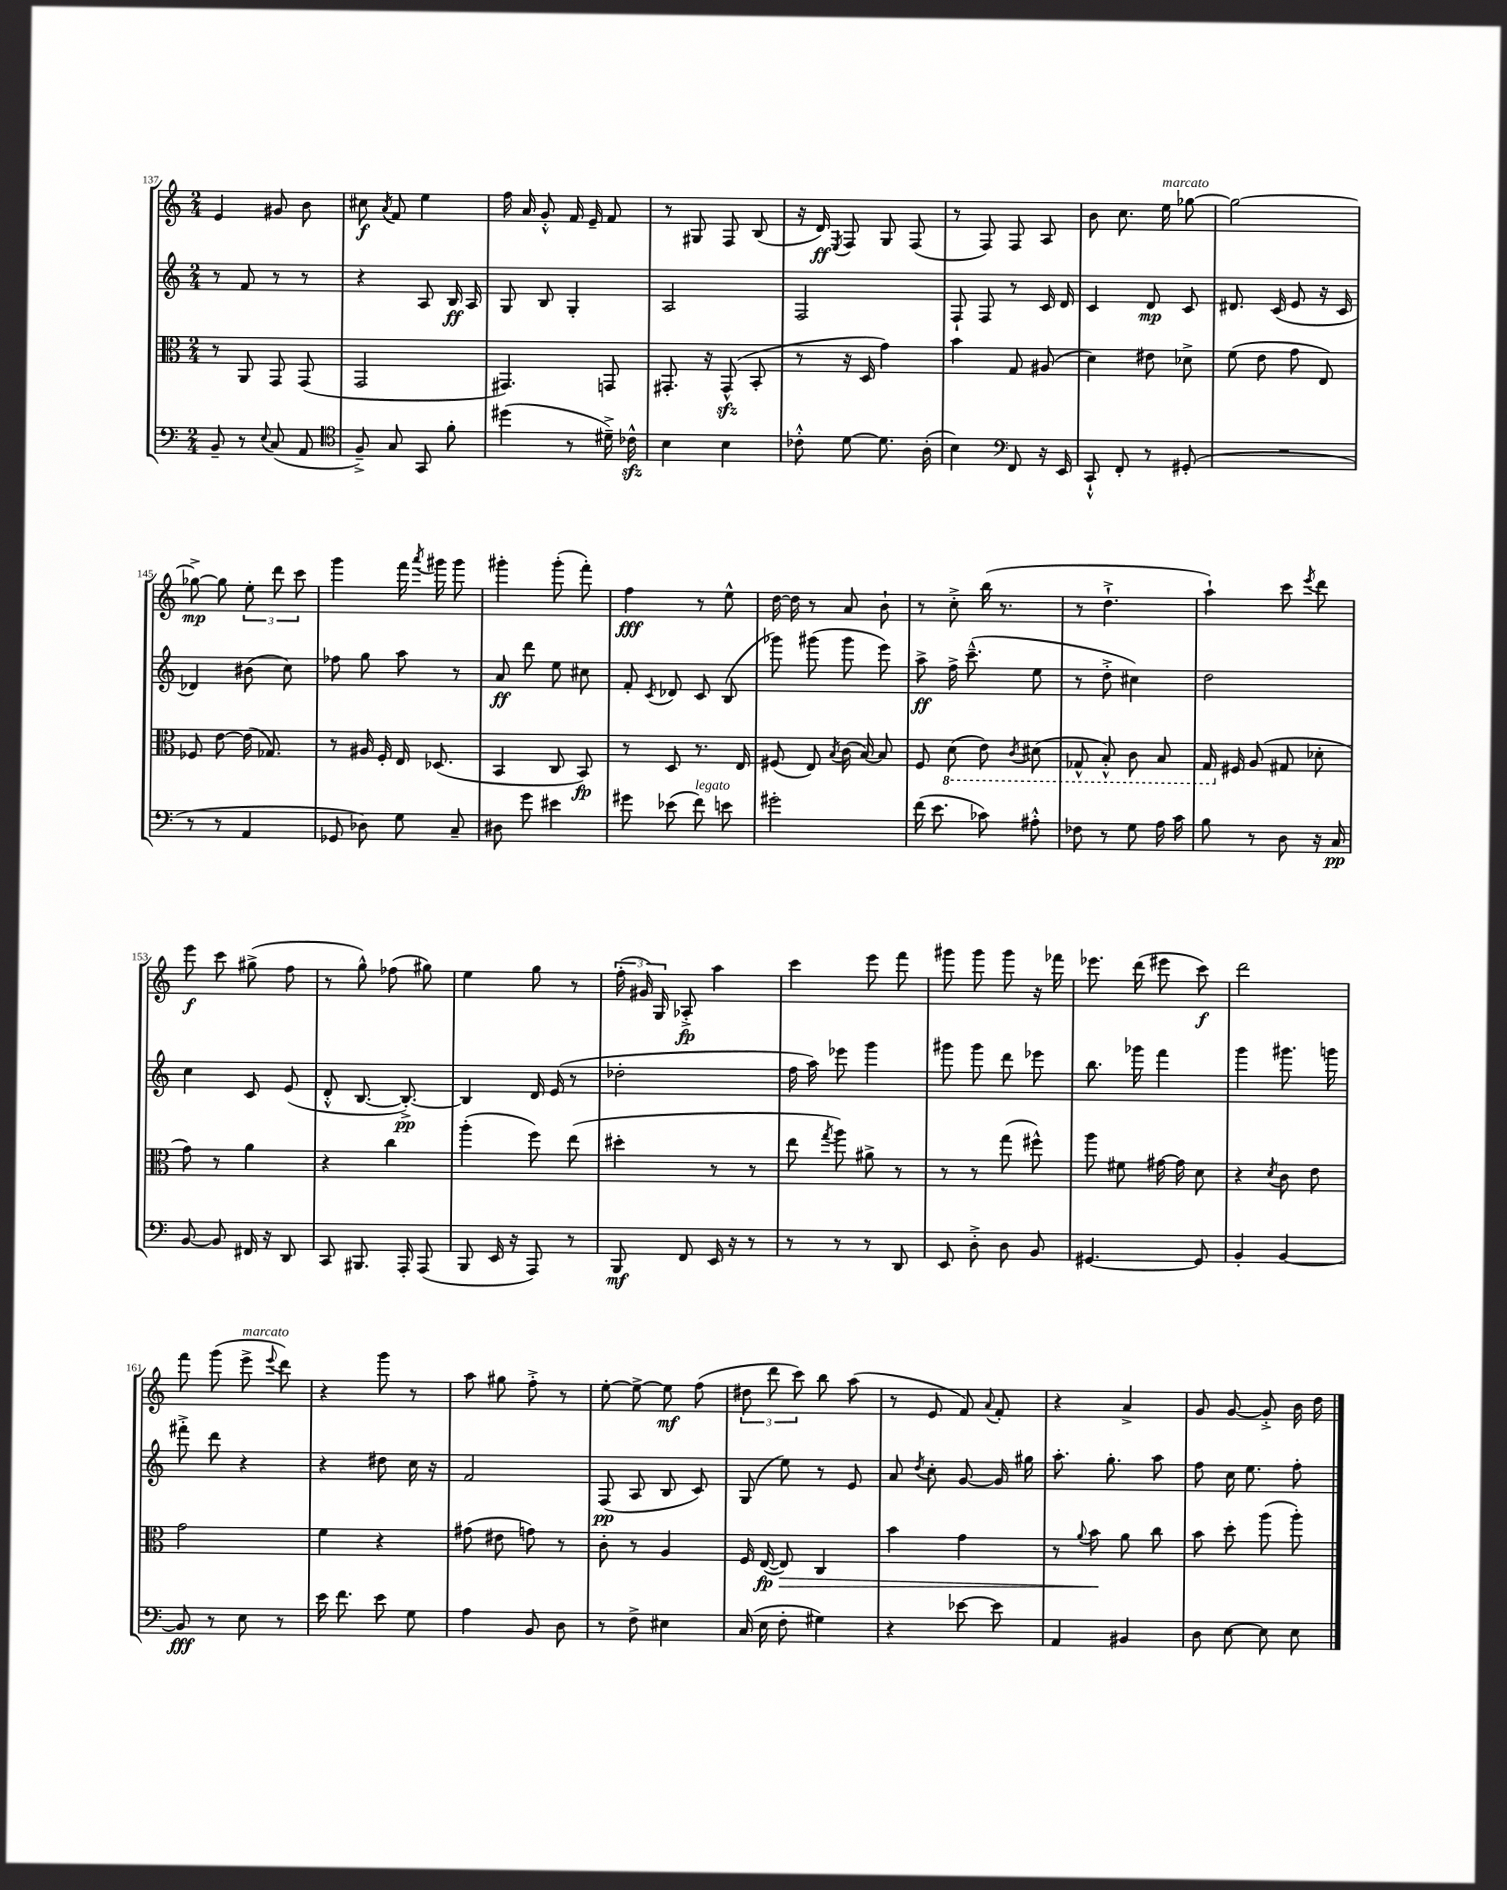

**kern	**dynam	**kern	**dynam	**kern	**dynam	**kern	**dynam
*part4	*part4	*part3	*part3	*part2	*part2	*part1	*part1
*staff4	*staff4	*staff3	*staff3	*staff2	*staff2	*staff1	*staff1
*clefF4	*	*clefC3	*	*clefG2	*	*clefG2	*
*k[]	*	*k[]	*	*k[]	*	*k[]	*
*M2/4	*	*M2/4	*	*M2/4	*	*M2/4	*
=137	=137	=137	=137	=137	=137	=137	=137
8BB~/	.	8r	.	8r	.	4e/	.
8r	.	8AA/	.	8f/	.	.	.
8qqE/	.	.	.	.	.	.	.
(8C/	.	8GG/	.	8r	.	8g#X/	.
8AA/	.	(8GG/	.	8r	.	8b\	.
=138	=138	=138	=138	=138	=138	=138	=138
*clefC4	*	*	*	*	*	*	*
8F~^/)	.	2GG/	.	4r	.	8cc#X\	f
.	.	.	.	.	.	8qa/	.
8G/	.	.	.	.	.	8f/	.
8GG/	.	.	.	8A/	.	4ee\	.
8f'\	.	.	.	16B/	ff	.	.
.	.	.	.	16A/	.	.	.
=139	=139	=139	=139	=139	=139	=139	=139
(4dd#X\	.	4.GG#X/)	.	8G/	.	16ff\	.
.	.	.	.	.	.	16a/	.
.	.	.	.	8B/	.	8g'^^/	.
8r	.	.	.	4G'/	.	16f/	.
.	.	.	.	.	.	16e~/	.
16d#X~^\)	.	8GGn/	.	.	.	8f/	.
16c-Xzz^^\	.	.	.	.	.	.	.
=140	=140	=140	=140	=140	=140	=140	=140
4B\	.	8.GG#X'/	.	2A/	.	8r	.
.	.	.	.	.	.	8G#X/	.
.	.	16r	.	.	.	.	.
4B\	.	(8GG#zz^^/	.	.	.	8F/	.
.	.	8BB'/	.	.	.	(8B/	.
=141	=141	=141	=141	=141	=141	=141	=141
8c-X'^^\	.	8r	.	2F/	.	16r	.
.	.	.	.	.	.	16d/)	ff
.	.	.	.	.	.	8qE/	.
[8d\	.	16r	.	.	.	8F/	.
.	.	16D/	.	.	.	.	.
8.d\]	.	4g\)	.	.	.	8G/	.
.	.	.	.	.	.	(8F/	.
(16A'\	.	.	.	.	.	.	.
=142	=142	=142	=142	=142	=142	=142	=142
4B\)	.	4b\	.	8F`/	.	8r	.
.	.	.	.	8F/	.	8F/)	.
*clefF4	*	*	*	*	*	*	*
8FF/	.	8G/	.	8r	.	8F/	.
16r	.	(8A#X/	.	16c/	.	8A/	.
16EE/	.	.	.	16d/	.	.	.
=143	=143	=143	=143	=143	=143	=143	=143
8CC`^^/	.	4d\)	.	4c/	.	8b\	.
8FF'/	.	.	.	.	.	8.cc\	.
8r	.	8e#X\	.	8d/	mp	.	.
!	!	!	!	!	!	!LO:TX:a:i:t=marcato	!
.	.	.	.	.	.	16ee\	.
(8GG#X'/	.	8d-X^\	.	8c/	.	[8gg-X\	.
=144	=144	=144	=144	=144	=144	=144	=144
2r	.	(8f\	.	8.d#X/	.	2gg-\_	.
.	.	8e\	.	.	.	.	.
.	.	.	.	(16c/	.	.	.
.	.	8g\	.	8e/	.	.	.
.	.	8E/)	.	16r	.	.	.
.	.	.	.	16c/	.	.	.
!!LO:LB:g=z
=145	=145	=145	=145	=145	=145	=145	=145
8r	.	8F-X/	.	4d-X/)	.	8gg-X^\_	mp
8r	.	[8e\	.	.	.	8gg-\]	.
4AA/	.	(16e\]	.	(8b#X\	.	12ee'\	.
.	.	8.G-X/)	.	.	.	.	.
.	.	.	.	.	.	12ddd\	.
.	.	.	.	8cc\)	.	.	.
.	.	.	.	.	.	12ccc\	.
=146	=146	=146	=146	=146	=146	=146	=146
8GG-X/	.	8r	.	8ff-X\	.	4ggg\	.
8D-X\)	.	16A#X/	.	8gg\	.	.	.
.	.	16F'/	.	.	.	.	.
8G\	.	16E/	.	8aa\	.	16fff\	.
.	.	.	.	.	.	8qaaa/	.
.	.	(8.D-X/	.	.	.	16ggg#X\	.
8C~/	.	.	.	8r	.	8ggg#\	.
=147	=147	=147	=147	=147	=147	=147	=147
8D#X\	.	4BB/	.	8a/	ff	4ggg#X'\	.
8g\	.	.	.	8ddd\	.	.	.
4e#X\	.	8C/	.	8ee\	.	(8ggg#'\	.
.	.	8BB/)	fp	8cc#X\	.	8fff'\)	.
=148	=148	=148	=148	=148	=148	=148	=148
8g#X\	.	8r	.	8f'/	.	4ff\	fff
.	.	.	.	8qc/	.	.	.
(8e-X\	.	8D/	.	8d-X/	.	.	.
!LO:TX:a:i:t=legato	!	!	!	!	!	!	!
8f\)	.	8.r	.	8c/	.	8r	.
8en\	.	.	.	(8B/	.	8ee^^\	.
.	.	16E/	.	.	.	.	.
=149	=149	=149	=149	=149	=149	=149	=149
2g#X'\	.	(8F#X/	.	8ggg-X\)	.	[16dd\	.
.	.	.	.	.	.	16dd\]	.
.	.	8E/)	.	(8ggg#X\	.	8r	.
.	.	8qB/	.	.	.	.	.
.	.	(16c\	.	8ggg#\	.	8a/	.
.	.	[16B/)	.	.	.	.	.
.	.	8B/]	.	8eee\)	.	8b`\	.
=150	=150	=150	=150	=150	=150	=150	=150
(16f\	.	8F/	.	8aa^\	ff	8r	.
8.e\	.	.	.	.	.	.	.
*	*	*8ba	*	*	*	*	*
.	.	(8D\	.	16ff^\	.	8cc'^\	.
.	.	.	.	(8.ccc~^^\	.	.	.
8c-X\)	.	8E\)	.	.	.	(16bb\	.
.	.	.	.	.	.	8.r	.
.	.	8qC/	.	.	.	.	.
8A#X'^^\	.	(8D#X\	.	8ee\	.	.	.
=151	=151	=151	=151	=151	=151	=151	=151
8F-X\	.	8GG-X^^/	.	8r	.	8r	.
8r	.	8BB'^^/)	.	8dd'^\	.	4.dd`^\	.
8G\	.	8C\	.	4cc#X\)	.	.	.
16A\	.	8BB/	.	.	.	.	.
16c\	.	.	.	.	.	.	.
=152	=152	=152	=152	=152	=152	=152	=152
8B\	.	16GG/	.	2dd\	.	4aa`\)	.
*	*	*X8ba	*	*	*	*	*
.	.	16F#X/	.	.	.	.	.
8r	.	(8A/	.	.	.	.	.
8D\	.	8G#X/	.	.	.	8ccc\	.
.	.	.	.	.	.	8qeee/	.
16r	.	8d-X'\	.	.	.	8ddd\	.
16C/	pp	.	.	.	.	.	.
!!LO:LB:g=z
=153	=153	=153	=153	=153	=153	=153	=153
[8BB/	.	8g\)	.	4cc\	.	8eee\	f
8BB/]	.	8r	.	.	.	8ccc\	.
16FF#X/	.	4a\	.	8c/	.	(8gg#X^\	.
16r	.	.	.	.	.	.	.
8DD/	.	.	.	(8e/	.	8ff\	.
=154	=154	=154	=154	=154	=154	=154	=154
8CC/	.	4r	.	8d'^^/	.	8r	.
8.BBB#X/	.	.	.	[8.B/	.	8gg^^\)	.
.	.	4cc\	.	.	.	(8ff-X\	.
16AAA'/	.	.	.	8.B'^/_)	pp	.	.
(8AAA/	.	.	.	.	.	8gg#X\)	.
=155	=155	=155	=155	=155	=155	=155	=155
8BBB/	.	(4aa'\	.	4B/]	.	4ee\	.
16EE/	.	.	.	.	.	.	.
16r	.	.	.	.	.	.	.
8AAA/)	.	8ff\)	.	16d/	.	8gg\	.
.	.	.	.	(16e/	.	.	.
8r	.	(8ee\	.	8r	.	8r	.
=156	=156	=156	=156	=156	=156	=156	=156
8BBB/	mf	4dd#X'\	.	2dd-X'\	.	(24ff'\	.
.	.	.	.	.	.	24g#X/)	.
.	.	.	.	.	.	24G/	.
8FF/	.	.	.	.	.	8A-X'^/	fp
16EE/	.	8r	.	.	.	4aa\	.
16r	.	.	.	.	.	.	.
8r	.	8r	.	.	.	.	.
=157	=157	=157	=157	=157	=157	=157	=157
8r	.	8ee\	.	16ff\	.	4ccc\	.
.	.	.	.	16aa\)	.	.	.
.	.	8qgg/	.	.	.	.	.
8r	.	8aa\)	.	8eee-X\	.	.	.
8r	.	8a#X^\	.	4ggg\	.	8eee\	.
8DD/	.	8r	.	.	.	8fff\	.
=158	=158	=158	=158	=158	=158	=158	=158
8EE/	.	8r	.	8ggg#X\	.	8ggg#X\	.
8D'^\	.	8r	.	8ggg#\	.	8ggg#\	.
8D\	.	(8gg\	.	8ddd\	.	8ggg#\	.
8BB/	.	8ff#X^^\)	.	8eee-X\	.	16r	.
.	.	.	.	.	.	16fff-X\	.
=159	=159	=159	=159	=159	=159	=159	=159
[4.GG#X/	.	8aa\	.	8.bb\	.	8.eee-X\	.
.	.	8f#X\	.	.	.	.	.
.	.	.	.	16ggg-X\	.	(16ddd\	.
.	.	[16g#X\	.	4fff\	.	8eee#X\	.
.	.	16g#\]	.	.	.	.	.
8GG#/]	.	8d\	.	.	.	8ccc\)	f
=160	=160	=160	=160	=160	=160	=160	=160
4BB'/	.	4r	.	4ggg\	.	2ddd\	.
.	.	8qd/	.	.	.	.	.
[4BB/	.	8c\	.	8.ggg#X\	.	.	.
.	.	8e\	.	.	.	.	.
.	.	.	.	16gggn\	.	.	.
!!LO:LB:g=z
=161	=161	=161	=161	=161	=161	=161	=161
8BB/]	fff	2g\	.	8fff#X'^\	.	8fff\	.
8r	.	.	.	8ddd\	.	(8ggg\	.
!	!	!	!	!	!	!LO:TX:a:i:t=marcato	!
8E\	.	.	.	4r	.	8eee^\	.
.	.	.	.	.	.	8qqeee/	.
8r	.	.	.	.	.	8ddd\)	.
=162	=162	=162	=162	=162	=162	=162	=162
16e\	.	4f\	.	4r	.	4r	.
8.f\	.	.	.	.	.	.	.
8e\	.	4r	.	8dd#X\	.	8ggg\	.
8G\	.	.	.	16cc\	.	8r	.
.	.	.	.	16r	.	.	.
=163	=163	=163	=163	=163	=163	=163	=163
4A\	.	(8g#X\	.	2f/	.	8aa\	.
.	.	8e#X\	.	.	.	8gg#X\	.
8BB/	.	8gn\)	.	.	.	8ff'^\	.
8D\	.	8r	.	.	.	8r	.
=164	=164	=164	=164	=164	=164	=164	=164
8r	.	8c'\	.	(8F/	pp	[8ee'\	.
8F^\	.	8r	.	8A/	.	8ee^\_	.
4E#X\	.	4A/	.	8B/	.	8ee\]	mf
.	.	.	.	8c/)	.	(8ff\	.
=165	=165	=165	=165	=165	=165	=165	=165
(16C/	.	16F/	.	(8G/	.	12dd#X\	.
16E\	.	([16E/	fp	.	.	.	.
.	.	.	.	.	.	12ddd\	.
!	!	!	!LO:HP:b	!	!	!	!
8F'\	.	8E/])	>	8ee\)	.	.	.
.	.	.	.	.	.	12ccc\)	.
4G#X\)	.	4C/	.	8r	.	8bb\	.
.	.	.	.	8e/	.	(8aa\	.
=166	=166	=166	=166	=166	=166	=166	=166
4r	.	4b\	.	8a/	.	8r	.
.	.	.	.	8qdd/	.	.	.
.	.	.	.	8cc'\	.	8e/	.
[8e-X\	.	4g\	.	[8g/	.	8f/)	.
.	.	.	.	.	.	8qqa/	.
8e-\]	.	.	.	16g/]	.	8f'/	.
.	.	.	.	16gg#X\	.	.	.
=167	=167	=167	=167	=167	=167	=167	=167
4AA/	.	8r	.	8.aa'\	.	4r	.
.	.	8qqa/	.	.	.	.	.
.	.	8b\	.	.	.	.	.
.	.	.	.	8.gg'\	.	.	.
4BB#X/	.	8a\	]	.	.	4a^/	.
.	.	8cc\	.	8aa\	.	.	.
=168	=168	=168	=168	=168	=168	=168	=168
8D\	.	8b\	.	8ff\	.	8g/	.
[8E\	.	8dd'\	.	16cc\	.	[8g/	.
.	.	.	.	8.ee\	.	.	.
8E\]	.	(8aa\	.	.	.	8g'^/]	.
8E\	.	8aa'\)	.	8ff'\	.	16b\	.
.	.	.	.	.	.	16dd\	.
==	==	==	==	==	==	==	==
*-	*-	*-	*-	*-	*-	*-	*-
